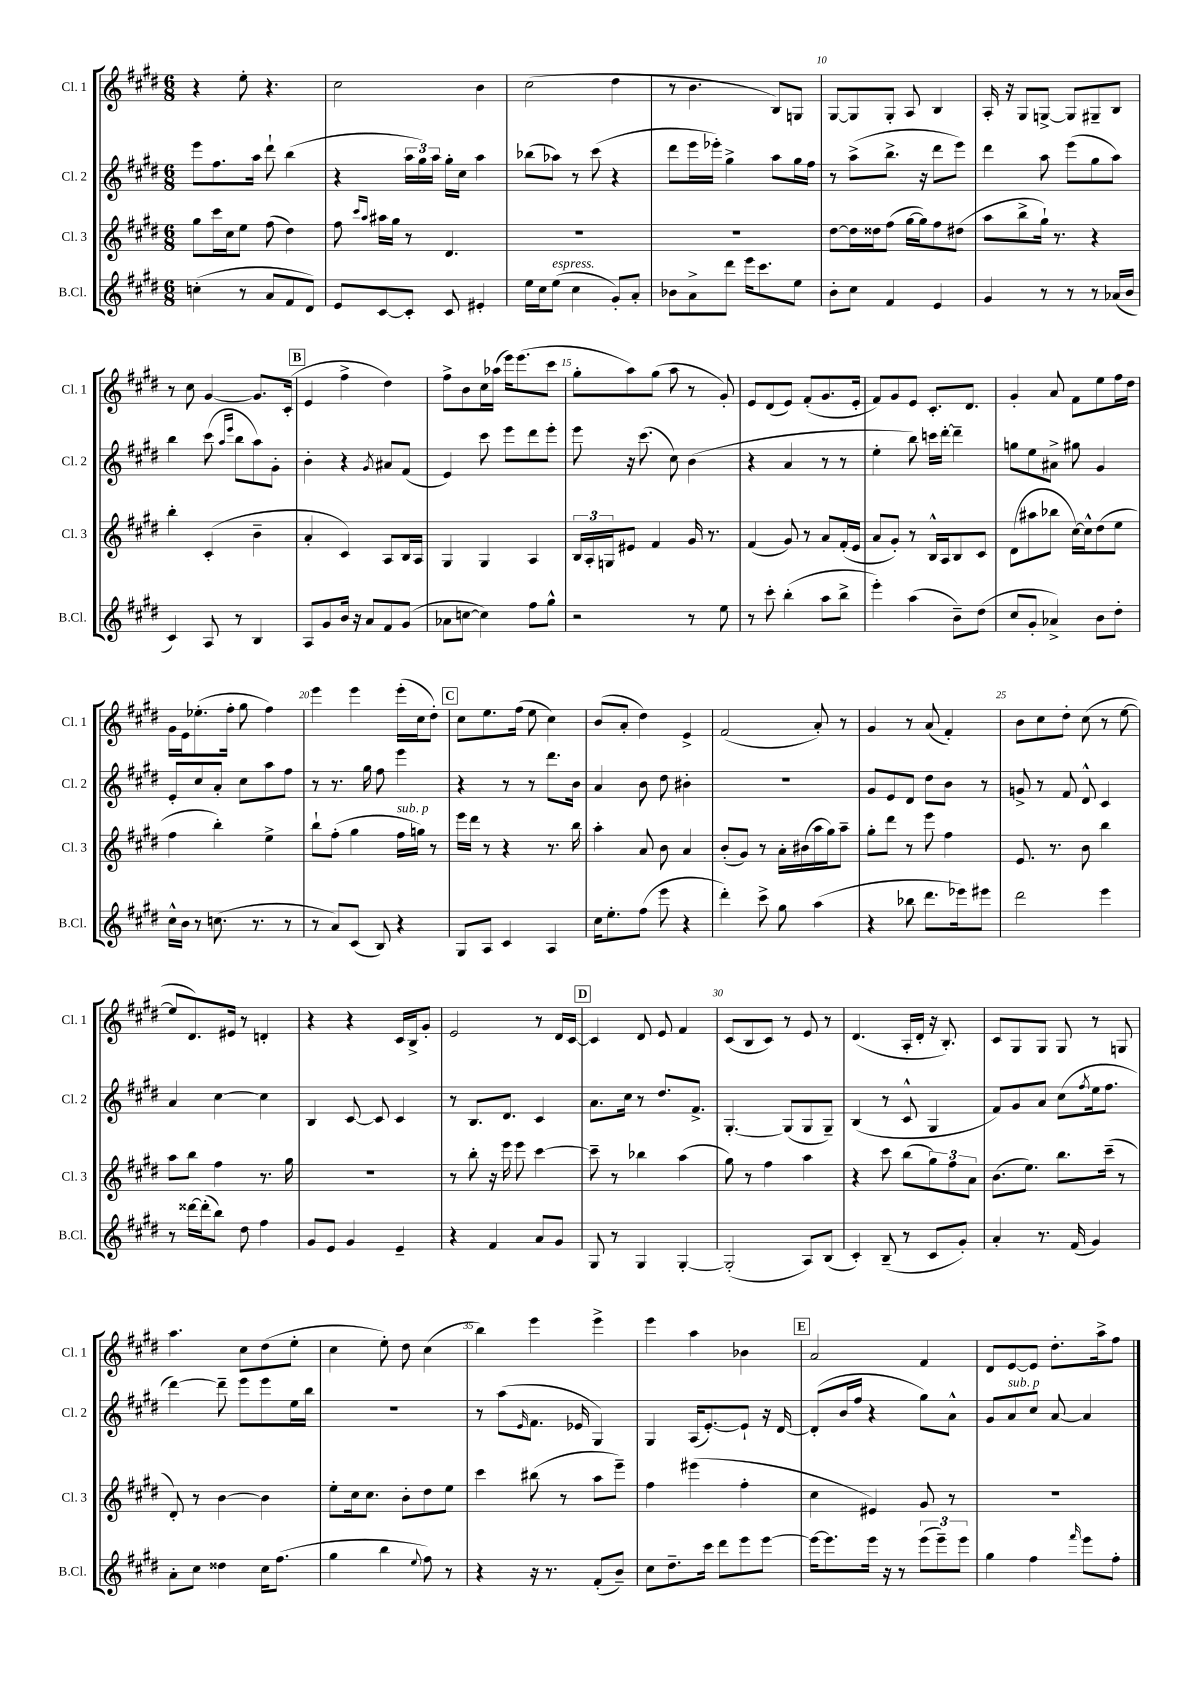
<<
\new StaffGroup <<
\new Staff = "s0" \with { instrumentName = "Cl. 1" shortInstrumentName = "Cl. 1" } {
    \clef treble \key e \major \numericTimeSignature \time 6/8
    r4 e''8-. r4. |
    cis''2 b'4 |
    cis''2( dis''4 |
    r8 b'4. b8) g8 |
    gis8~ gis8 gis8-. a8 b4 |
    a16-. r16 gis8 g8~-> g8 gis8-- b8 |
    r8 cis''8 gis'4~ gis'8. cis'16-.( |
    \mark \markup { \box "B" } e'4 fis''4-> dis''4) |
    fis''8-> b'8 cis''16 aes''16( e'''16) e'''8.( cis'''8 |
    gis''8-. a''8) gis''8( a''8 r8 gis'8-.) |
    e'8 dis'8( e'8) fis'8-.( gis'8. e'16-. |
    fis'8) gis'8 e'8 cis'8.-. dis'8. |
    gis'4-. a'8 fis'8 e''8 fis''16 dis''16 |
    gis'16 e'16 ees''8.-.( fis''16-. gis''8 fis''4) |
    e'''4 e'''4 e'''16-.( cis''16 dis''8-.) |
    \mark \markup { \box "C" } cis''8 e''8. fis''16( e''8 cis''4) |
    b'8( a'8-. dis''4) e'4-> |
    fis'2( a'8-.) r8 |
    gis'4 r8 a'8( fis'4-.) |
    b'8 cis''8 dis''8-. cis''8( r8 e''8~ |
    e''8 dis'8.) eis'16 r8 d'4-. |
    r4 r4 cis'16 b16-> gis'8-. |
    e'2 r8 dis'16 cis'16~ |
    \mark \markup { \box "D" } cis'4 dis'8 e'8 fis'4 |
    cis'8( b8 cis'8) r8 e'8 r8 |
    dis'4.( a16-. dis'16-. r16 b8.-.) |
    cis'8 gis8 gis8 gis8 r8 g8 |
    a''4. cis''8 dis''8( e''8-. |
    cis''4 e''8-.) dis''8 cis''4( |
    b''4) e'''4 e'''4-> |
    e'''4 a''4 bes'4 |
    \mark \markup { \box "E" } a'2 fis'4 |
    dis'8 e'8~ e'8 dis''8.-. a''16-> fis''8 \bar "|." |
}
\new Staff = "s1" \with { instrumentName = "Cl. 2" shortInstrumentName = "Cl. 2" } {
    \clef treble \key e \major \numericTimeSignature \time 6/8
    e'''8 fis''8. a''16 dis'''8-! b''4( |
    r4 \tuplet 3/2 { a''16 gis''16) a''16 } gis''16-. cis''16 a''4 |
    bes''8( aes''8) r8 cis'''8( r4 |
    dis'''8 e'''16 ees'''16-.) gis''4-> a''8 gis''16 fis''16 |
    r8 a''8->( b''8.-> r16 dis'''8 e'''8) |
    dis'''4 a''8 e'''8( gis''8 a''8) |
    b''4 cis'''8( \grace { a''16 e'''16 } b''8 a''8) gis'8-. |
    \mark \markup { \box "B" } b'4-. r4 \acciaccatura { gis'8 } ais'8 fis'8( |
    e'4) cis'''8 e'''8 dis'''8 e'''8-. |
    e'''8 r16 cis'''8.( cis''8) b'4( |
    r4 a'4 r8 r8 |
    e''4-. b''8) c'''16 dis'''16~-. dis'''4-- |
    g''8 e''8 ais'8-> gis''8 gis'4 |
    e'8-. cis''8 a'8-. cis''8 a''8 fis''8 |
    r8 r8. gis''16 fis''8 e'''4 |
    \mark \markup { \box "C" } r4 r8 r8 dis'''8. b'16 |
    a'4 b'8 dis''8 bis'4-. |
    r2. |
    gis'8 e'8 dis'8 dis''8 b'8 r8 |
    g'8-> r8 fis'8 dis'8-^ cis'4 |
    a'4 cis''4~ cis''4 |
    b4 cis'8~ cis'8 cis'4 |
    r8 b8. dis'8. cis'4 |
    \mark \markup { \box "D" } a'8. cis''16 r8 dis''8. fis'8.-> |
    gis4.~-. gis8( gis8 gis8--) |
    b4( r8 cis'8-^ gis4 |
    fis'8) gis'8 a'8 cis''8( \acciaccatura { fis''8 } e''16 fis''8. |
    dis'''4~) dis'''8-- e'''8 e'''8 e''16 b''16 |
    R2. |
    r8 a''8( \grace { e'16 } fis'8. ees'16 gis4) |
    gis4 a16( e'8.~-.) e'8-! r16 dis'16~ |
    \mark \markup { \box "E" } dis'8-.( b'16 fis''16 r4 gis''8) a'8-^ |
    gis'8 a'8^\markup { \italic "sub. p" } cis''8 a'8~ a'4 \bar "|." |
}
\new Staff = "s2" \with { instrumentName = "Cl. 3" shortInstrumentName = "Cl. 3" } {
    \clef treble \key e \major \numericTimeSignature \time 6/8
    gis''8 cis'''16 cis''16 e''8 fis''8( dis''4) |
    fis''8 \grace { cis'''16 a''16 } ais''16 gis''16 r8 dis'4. |
    R2. |
    R2. |
    dis''8~ dis''16 disis''16 fis''8( gis''16~ gis''16) fis''8 dis''8( |
    a''8 b''8-> gis''16-!) r8. r4 |
    b''4-. cis'4-.( b'4-- |
    \mark \markup { \box "B" } a'4-. cis'4) a8 b16 a16 |
    gis4 gis4 a4 |
    \tuplet 3/2 { b16 a16-. g16 } eis'8 fis'4 gis'16 r8. |
    fis'4( gis'8) r8 a'8 fis'16-.( e'16 |
    a'8 gis'8-.) r8 b16-^ a16 b8 cis'8 |
    dis'8( ais''8 bes''8 cis''16~) cis''16-^ dis''8( e''8 |
    fis''4 b''4-.) e''4-> |
    b''8-! fis''8-.( gis''4 fis''16^\markup { \italic "sub. p" } g''16) r8 |
    \mark \markup { \box "C" } e'''16 dis'''16 r8 r4 r8. b''16 |
    a''4-. a'8 b'8 a'4 |
    b'8-.( gis'8) r8 a'16-. bis'16( a''16 gis''16) a''8-- |
    gis''8-. dis'''8 r8 e'''8 fis''4 |
    e'8. r8. b'8 b''4 |
    a''8 b''8 fis''4 r8. gis''16 |
    R2. |
    r8 b''8-. r16 e'''16 e'''8 cis'''4~ |
    \mark \markup { \box "D" } cis'''8-- r8 bes''4 a''4( |
    gis''8) r8 fis''4 a''4 |
    r4 cis'''8 b''8( \tuplet 3/2 { gis''8) fis''8 a'8 } |
    b'8.( e''8.) b''8. cis'''16--( r8 |
    dis'8-.) r8 b'4~ b'4 |
    e''8-. cis''16 cis''8. b'8-. dis''8 e''8 |
    cis'''4 bis''8( r8 a''8 e'''8--) |
    fis''4 eis'''4( fis''4-. |
    \mark \markup { \box "E" } cis''4 eis'4) gis'8 r8 |
    R2. \bar "|." |
}
\new Staff = "s3" \with { instrumentName = "B.Cl." shortInstrumentName = "B.Cl." } {
    \clef treble \key e \major \numericTimeSignature \time 6/8
    c''4-.( r8 a'8 fis'8 dis'8) |
    e'8 cis'8~ cis'8-. cis'8 eis'4-. |
    e''16 cis''16 e''8^\markup { \italic "espress." }( cis''4 gis'8-.) a'8-. |
    bes'8 a'8-> dis'''8 e'''16 cis'''8. e''8 |
    b'8-. cis''8 fis'4 e'4 |
    gis'4 r8 r8 r8 aes'16( b'16 |
    cis'4) a8 r8 b4 |
    \mark \markup { \box "B" } a8 gis'8 b'16 r16 a'8 fis'8 gis'8( |
    aes'8 c''8~ c''4) fis''8 gis''8-^ |
    r2 r8 e''8 |
    r8 cis'''8-. b''4-.( a''8 b''8-> |
    e'''4-.) a''4( b'8--) dis''8( |
    cis''8 gis'8-. aes'4->) b'8 dis''8-. |
    cis''16-^ b'16 r8 c''8.( r8. r8 |
    r8 a'8) cis'8( b8) r4 |
    \mark \markup { \box "C" } gis8 a8 cis'4 a4 |
    cis''16 e''8.-. fis''8( e'''8 r4 |
    dis'''4-.) cis'''8-> gis''8 a''4( |
    r4 bes''8 dis'''8. ees'''16) eis'''8 |
    dis'''2 e'''4 |
    r8 disis'''16~ disis'''16-.( b''8) dis''8 fis''4 |
    gis'8 e'8 gis'4 e'4-- |
    r4 fis'4 a'8 gis'8 |
    \mark \markup { \box "D" } gis8 r8 gis4 gis4~-. |
    gis2-.( a8) b8( |
    cis'4-.) b8--( r8 cis'8 gis'8-.) |
    a'4-. r8. fis'16( gis'4) |
    a'8-. cis''8 disis''4 cis''16 fis''8.( |
    gis''4 b''4 \appoggiatura { e''8 } fis''8) r8 |
    r4 r16 r8. fis'8-.( b'8--) |
    cis''8 dis''8.-- cis'''16 dis'''8 e'''8 e'''8~ |
    \mark \markup { \box "E" } e'''16~ e'''8. e'''16 r16 r8 \tuplet 3/2 { e'''8( e'''8--) e'''8 } |
    gis''4 fis''4 \grace { fis'''16 } e'''8 fis''8-. \bar "|." |
}
>>
>>
\layout { \context { \Score currentBarNumber = #6 \override BarNumber.break-visibility = ##(#f #t #t) barNumberVisibility = #(every-nth-bar-number-visible 5) } }
